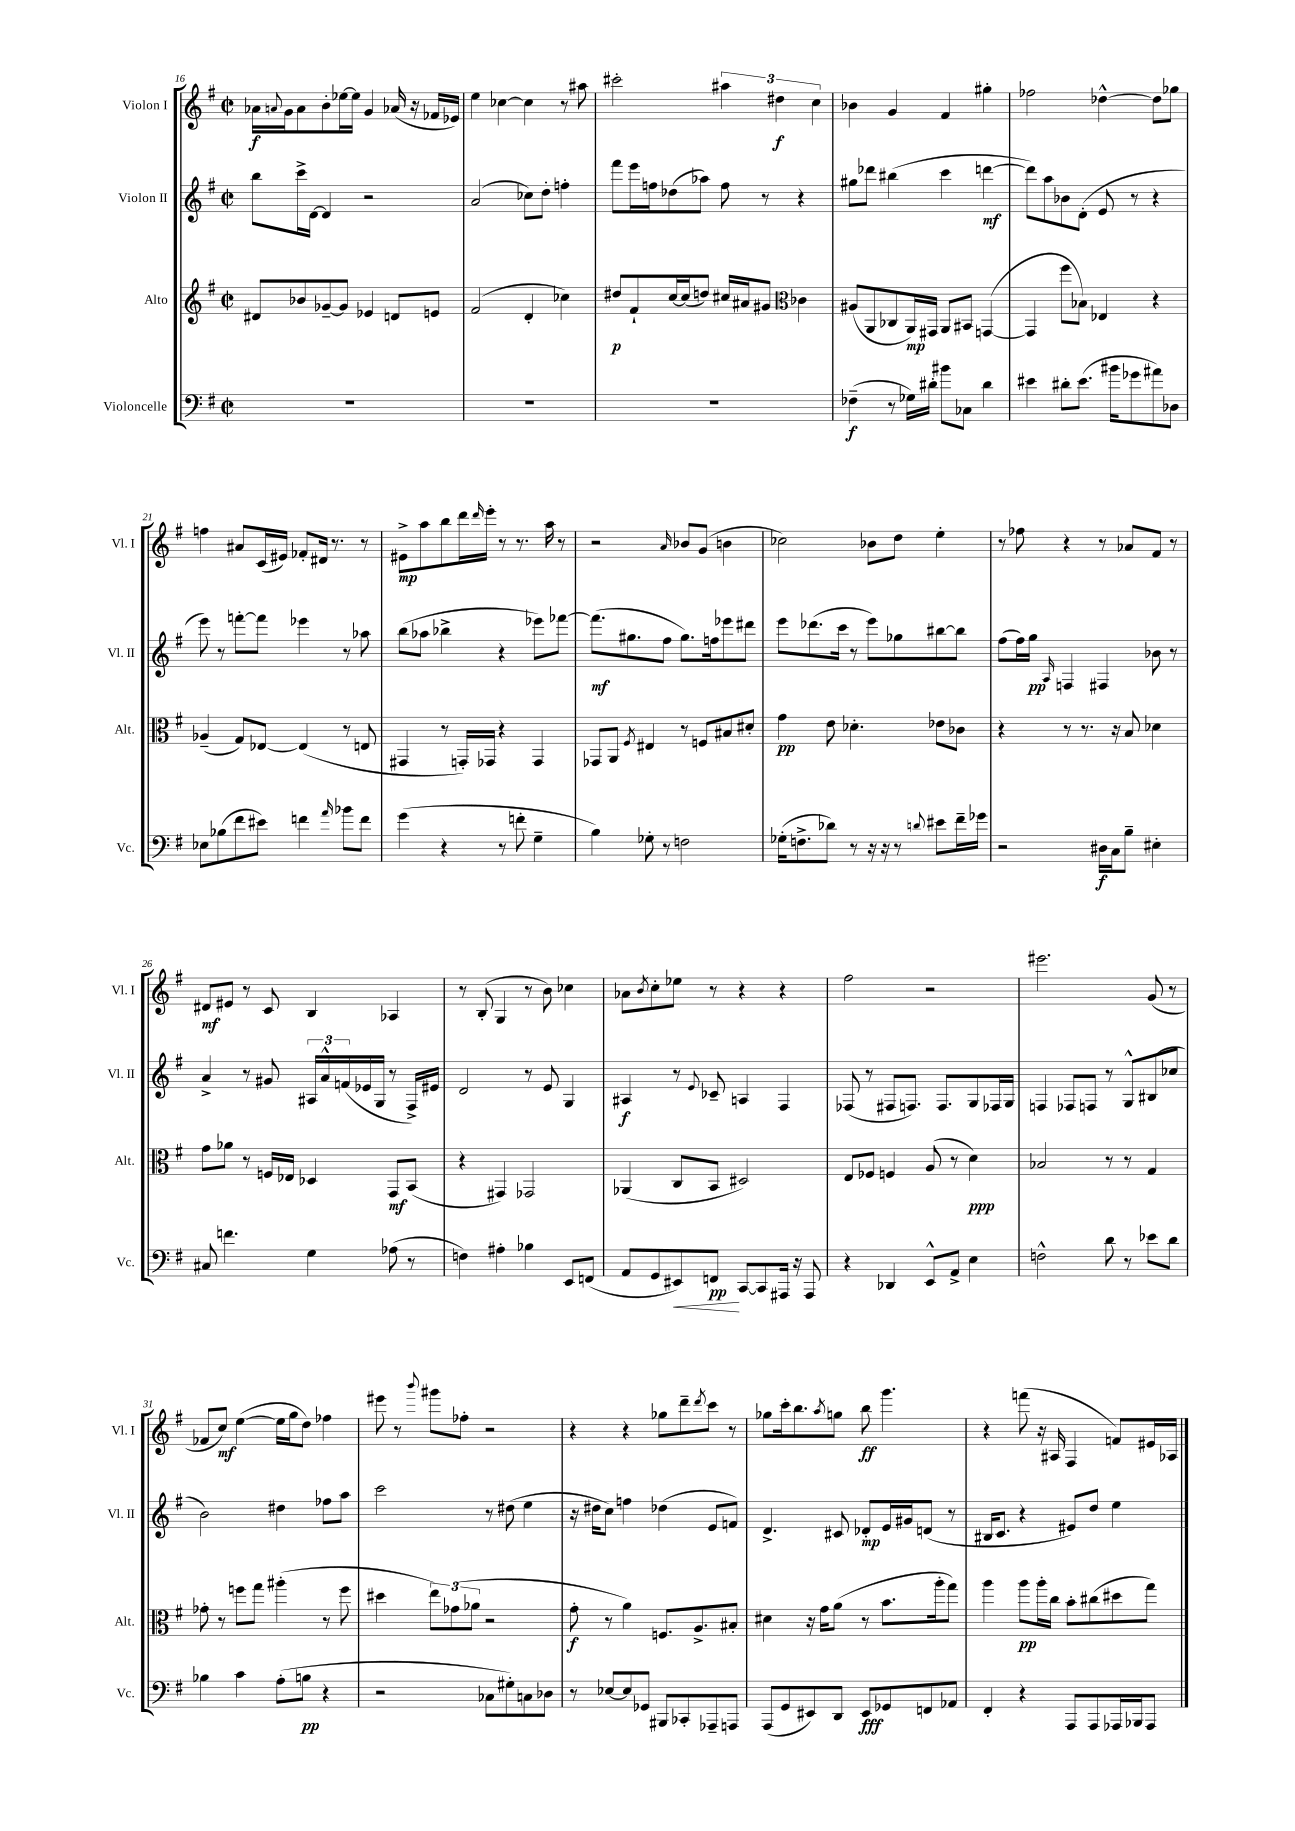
<<
\new StaffGroup <<
\new Staff = "s0" \with { instrumentName = "Violon I" shortInstrumentName = "Vl. I" } {
    \clef treble \key g \major \defaultTimeSignature \time 2/2
    aes'16\f \appoggiatura { a'8 } g'16 a'8 b'8-. ees''16~ ees''16 g'4 aes'16( r16 fes'16 ees'16) |
    e''4 ces''4~ ces''4 r8 ais''8 |
    cis'''2-. \tuplet 3/2 { ais''4 dis''4\f c''4 } |
    bes'4 g'4 fis'4 gis''4-. |
    fes''2 des''4~-^ des''8 ges''8 |
    f''4 ais'8 c'16( eis'16) fes'8-. dis'16 r8. r8 |
    eis'8->\mp a''8 b''8 d'''16 \grace { d'''16 } e'''16-. r8 r8. a''16 r8 |
    r2 \grace { a'16 } bes'8 g'8( b'4 |
    ces''2) bes'8 d''8 e''4-. |
    r8 fes''8 r4 r8 aes'8 fis'8 r8 |
    dis'8\mf eis'8 r8 c'8 b4 aes4 |
    r8 b8-.( g4 r8 b'8) ces''4 |
    aes'8 \acciaccatura { b'8 } c''8-. ees''8 r8 r4 r4 |
    fis''2 r2 |
    eis'''2. g'8( r8 |
    fes'8 c''8\mf) e''4~( e''16 g''16 d''8) fes''4 |
    eis'''8 r8 \appoggiatura { b'''8 } gis'''8 fes''8-. r2 |
    r4 r4 ges''8 d'''8-- \acciaccatura { d'''8 } c'''8 r8 |
    ges''8 c'''16-. b''8. \acciaccatura { a''8 } g''8 b''8\ff g'''4. |
    r4 f'''8( r16 ais16 fis4 f'8) eis'16 aes16 \bar "|." |
}
\new Staff = "s1" \with { instrumentName = "Violon II" shortInstrumentName = "Vl. II" } {
    \clef treble \key g \major \defaultTimeSignature \time 2/2
    b''8 c'''16-> d'16~ d'4 r2 |
    a'2( ces''8) d''8-. f''4-. |
    fis'''8 e'''16 f''16 des''8( aes''8) f''8 r8 r4 |
    gis''8 des'''8 bis''4( c'''4 d'''4~\mf |
    d'''8) a''8 bes'8 d'8-.( e'8 r8 r4 |
    e'''8) r8 f'''8~-. f'''8 ees'''4 r8 aes''8 |
    b''8( aes''8 bes''4-> r4 ees'''8) fes'''8~ |
    fes'''8.\mf( gis''8. fis''8 gis''8.) f''16 ees'''8 dis'''8 |
    e'''8 des'''8.( c'''16 r8 e'''8) ges''8 bis''8~ bis''8 |
    fis''8( fis''16) g''16\pp \grace { a16 } f4 fis4 bes'8 r8 |
    a'4-> r8 gis'8 \tuplet 3/2 { ais16 a'16-^ f'16( } ees'16 g16 r8 fis16->) eis'16 |
    d'2 r8 e'8 g4 |
    ais4\f r8 \appoggiatura { e'8 } ces'8-- a4 fis4 |
    fes8( r8 fis8 f8.) f8. g8 fes16 g16 |
    f4 fes8 f8 r8 g8-^ bis8( ces''8 |
    b'2) dis''4 fes''8 a''8 |
    c'''2 r8 dis''8( e''4 |
    r16 dis''16 c''8) f''4 des''4( e'8 f'8) |
    d'4.-> cis'8 des'8-.\mp e'16 gis'16 d'8( r8 |
    bis16 c'8. r4 eis'8) d''8 e''4 \bar "|." |
}
\new Staff = "s2" \with { instrumentName = "Alto" shortInstrumentName = "Alt." } {
    \clef treble \key g \major \defaultTimeSignature \time 2/2
    dis'8 bes'8 ges'8~-- ges'8 ees'4 d'8 e'8 |
    fis'2( d'4-. ces''4) |
    dis''8\p fis'8-! c''16~ c''16( d''8) cis''16 ais'16 gis'8 \clef alto ces'4 |
    ais8( a,8 ces8 a,16\mp) gis,16 a,8 bis,8 g,4~( |
    g,4 fis''8 bes8) ees4 r4 |
    aes4--( g8) ees8~ ees4( r8 e8 |
    gis,4 r8 g,16-.) ges,16 r4 ges,4 |
    ges,8 a,8 \acciaccatura { fis8 } eis4 r8 f8 bis8 dis'8-. |
    g'4\pp e'8 des'4.-. ees'8 ces'8 |
    r4 r8 r8. r16 b8 des'4 |
    g'8 aes'8 r8 f16 ees16 des4 g,8\mf b,8( |
    r4 gis,4) ges,2 |
    aes,4( c8 b,8 dis2) |
    e8 fes8 f4 a8( r8 d'4\ppp) |
    bes2 r8 r8 g4 |
    ges'8-. r8 f''8 g''8 ais''4-.( r8 f''8 |
    dis''4 \tuplet 3/2 { e''8) ges'8( aes'8 } r2 |
    g'8-.\f r8 a'4) f8. a8.-> bis8-. |
    dis'4 r16 g'16 a'8( r8 b'8. a''16-. g''8) |
    a''4 a''8\pp a''16-. c''16 b'8-. cis''8( dis''8 g''8) \bar "|." |
}
\new Staff = "s3" \with { instrumentName = "Violoncelle" shortInstrumentName = "Vc." } {
    \clef bass \key g \major \defaultTimeSignature \time 2/2
    R1 |
    R1 |
    R1 |
    fes4--\f( r8 ges16) dis'16-. bis'8 ces8 dis'4 |
    eis'4 dis'8-. eis'8.( bis'16 ges'8 ais'8) des8 |
    ees8 bes8( fis'8 eis'8) f'4 \grace { a'16 } bes'8 f'8 |
    g'4( r4 r8 f'8-. g4-- |
    b4) ges8-. r8 f2 |
    ges16-.( f8.-> des'8) r8 r16 r16 r8 \appoggiatura { d'8 } eis'8 fis'16-- ges'16 |
    r2 dis16\f c16 b8-- eis4-. |
    cis8 f'4. g4 aes8( r8 |
    f4) ais4-. bes4 e,8 f,8( |
    a,8 g,8 eis,8\<) f,8\pp\! c,8~ c,8 ais,,16 r16 ais,,8 |
    r4 des,4 e,8-^ a,8-> e4 |
    f2-^ d'8 r8 ees'8 d'8 |
    bes4 c'4 a8-.( b8\pp r4 |
    r2 ces8 gis8-.) c8 des8 |
    r8 ees8~ ees8 ges,8 bis,,8 ces,8-. aes,,8-- a,,8 |
    a,,8( g,8 eis,8) d,8 eis,8\fff ges,8 f,8 aes,8 |
    fis,4-. r4 a,,8 a,,8 aes,,16 bes,,16 aes,,8 \bar "|." |
}
>>
>>
\layout { \context { \Score currentBarNumber = #16 } }
